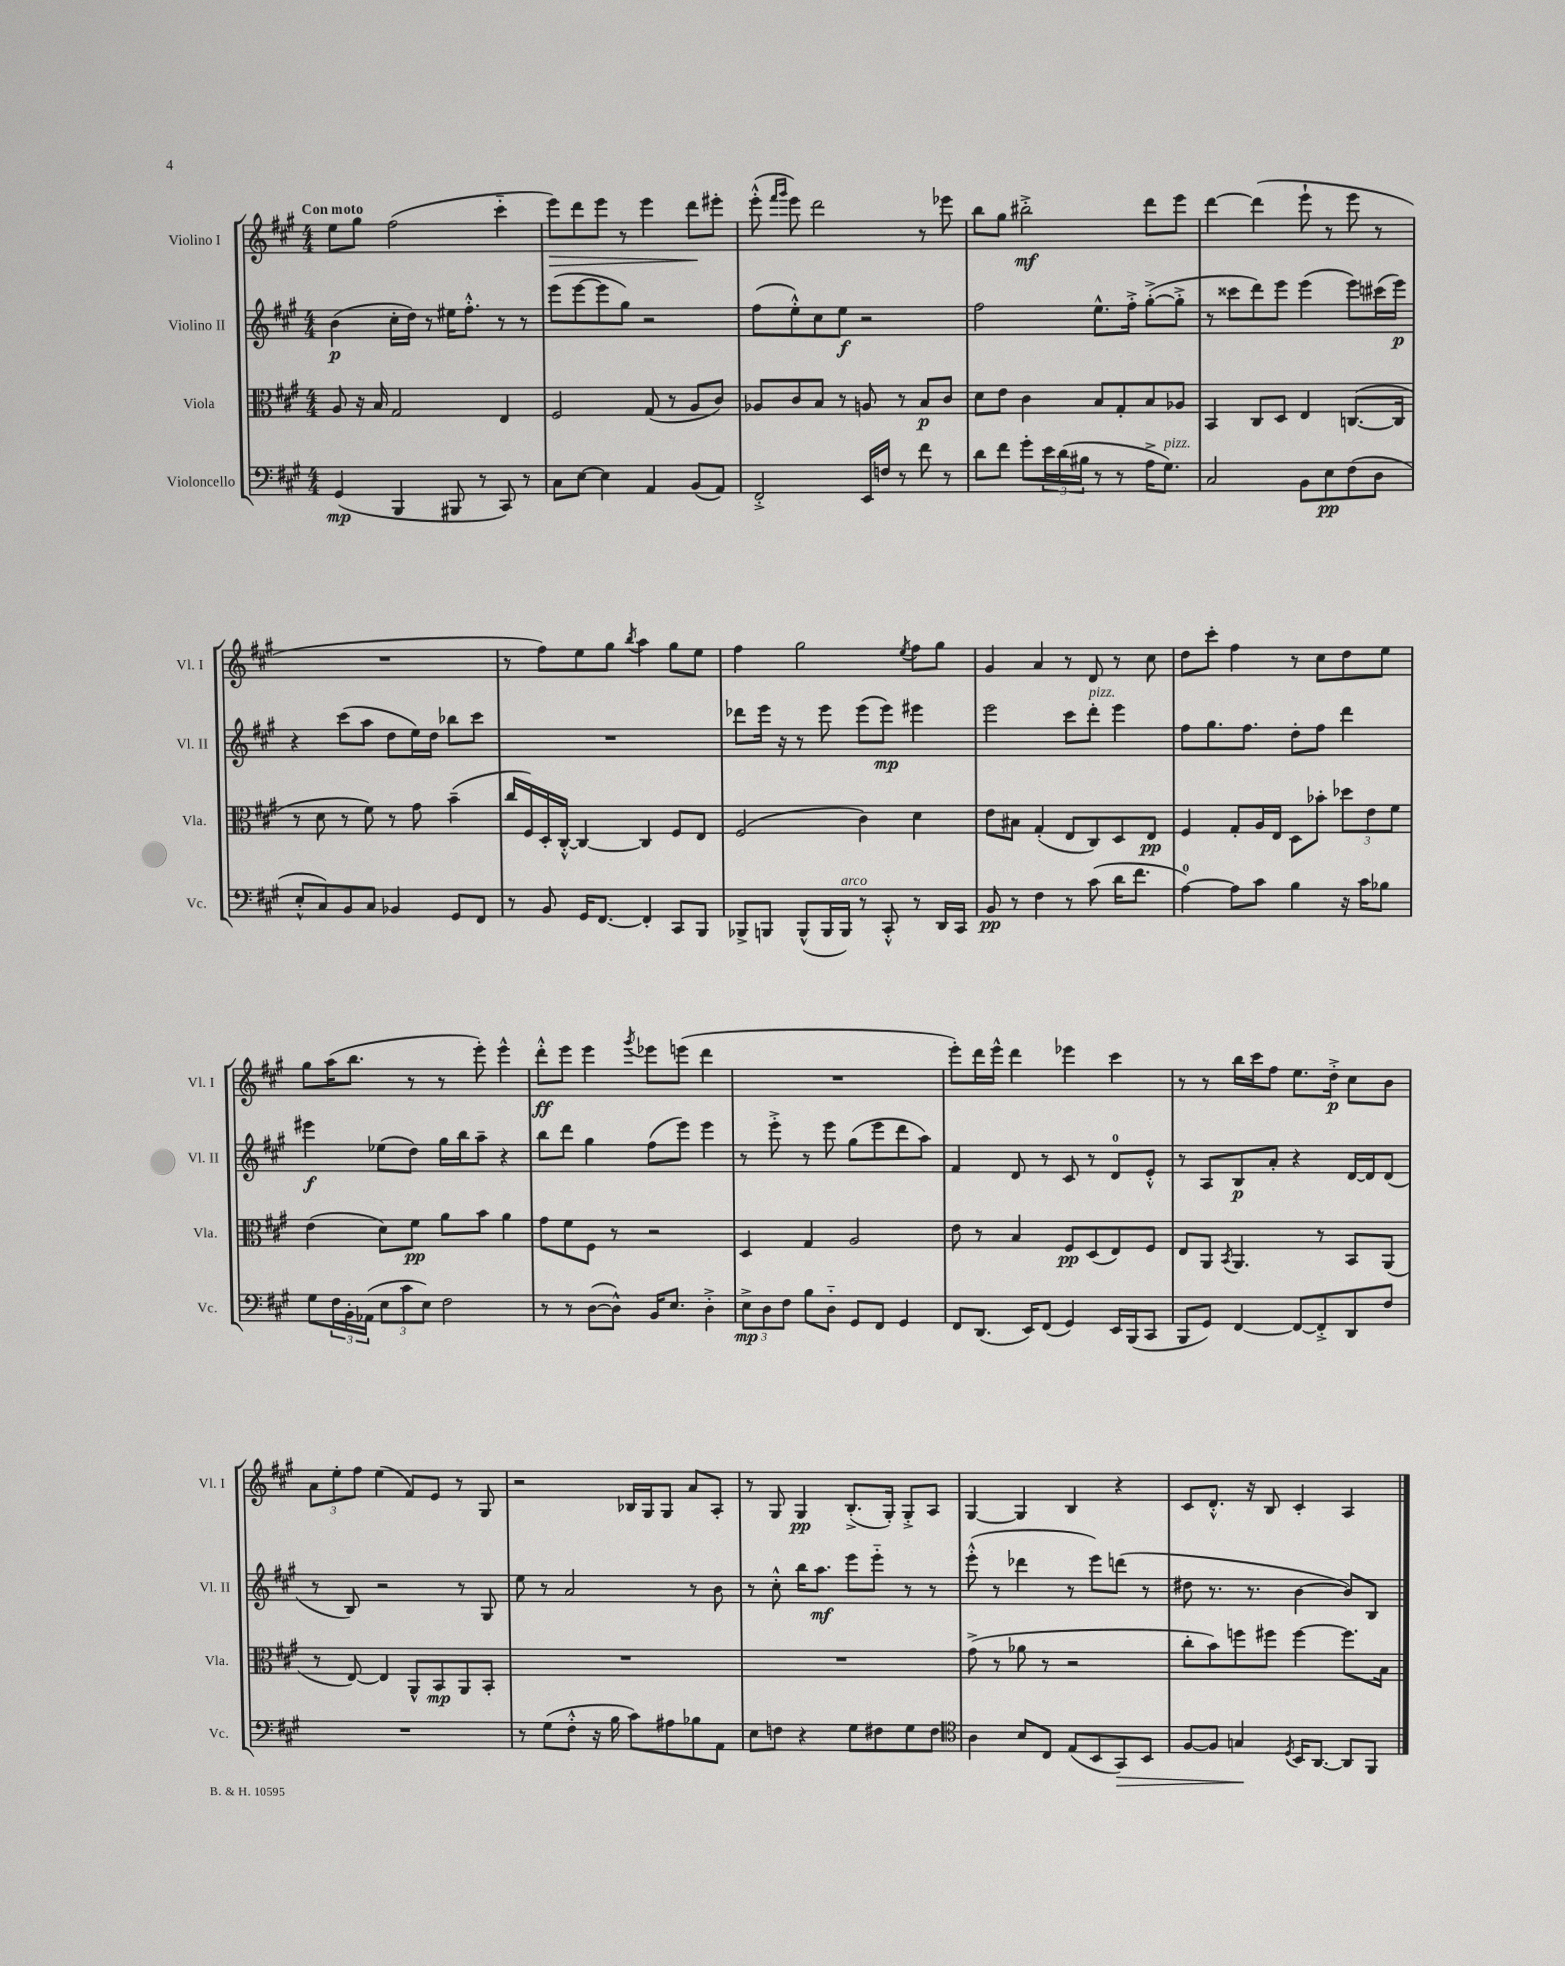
<<
\new StaffGroup <<
\new Staff = "s0" \with { instrumentName = "Violino I" shortInstrumentName = "Vl. I" } {
    \clef treble \key a \major \numericTimeSignature \time 4/4 \tempo "Con moto"
    e''8 gis''8 fis''2( cis'''4-_ |
    e'''8\>) d'''8 e'''8 r8 e'''4 d'''8\! eis'''8-. |
    e'''8-.-^( \grace { fis'''16 gis'''16 } e'''8) d'''2 r8 ees'''8 |
    b''8 gis''8 bis''2-.->\mf d'''8 e'''8 |
    d'''4~ d'''4( e'''8-! r8 e'''8 r8 |
    R1 |
    r8 fis''8) e''8 gis''8 \acciaccatura { b''8 } a''4 gis''8 e''8 |
    fis''4 gis''2 \acciaccatura { e''8 } fis''8 gis''8 |
    gis'4 a'4 r8 d'8 r8 cis''8 |
    d''8 cis'''8-. fis''4 r8 cis''8 d''8 e''8 |
    gis''8 a''16( b''8. r8 r8 e'''8-.) e'''4-^ |
    d'''8-.-^\ff e'''8 e'''4 \acciaccatura { gis'''8 } ees'''8 e'''8( d'''4 |
    R1 |
    e'''8-.) d'''16 e'''16-^ d'''4 ees'''4 cis'''4 |
    r8 r8 b''16 cis'''16 fis''8 e''8. d''16-.->\p cis''8 b'8 |
    \tuplet 3/2 { a'8 e''8-. fis''8 } e''4( fis'8) e'8 r8 gis8 |
    r2 bes16 gis16 gis8 a'8 a8-. |
    r8 gis8 gis4\pp b8.-.->( gis16-.) gis8-.-> a8 |
    gis4~ gis4 b4 r4 |
    cis'8 d'8.-.-^ r16 b8 cis'4-. a4 \bar "|." |
}
\new Staff = "s1" \with { instrumentName = "Violino II" shortInstrumentName = "Vl. II" } {
    \clef treble \key a \major \numericTimeSignature \time 4/4
    b'4\p( cis''16-. d''16) r8 eis''16 fis''8.-.-^ r8 r8 |
    e'''8( e'''8~ e'''8 gis''8) r2 |
    fis''8( e''8-.-^) cis''8 e''8\f r2 |
    fis''2 e''8.-^ fis''16-.-> gis''8~-.->( gis''8-.-> |
    r8 cisis'''8 d'''8) e'''8 e'''4( e'''8) cis'''16( e'''16\p) |
    r4 cis'''8( a''8 d''8 e''16) d''16 bes''8 cis'''8 |
    R1 |
    des'''8 e'''16 r16 r8 e'''8 e'''8( e'''8\mp) eis'''4 |
    e'''2 cis'''8 d'''8-.^\markup { \italic "pizz." } e'''4 |
    fis''8 gis''8. fis''8. d''8-. fis''8 d'''4 |
    eis'''4\f ees''8( d''8) gis''16 b''16 a''8-- r4 |
    b''8 d'''8 gis''4 fis''8( e'''8) e'''4 |
    r8 e'''8-.-> r8 e'''8 gis''8( e'''8 d'''8 a''8) |
    fis'4 d'8 r8 cis'8 r8 d'8-0 e'8-.-^ |
    r8 a8 b8\p a'8-. r4 d'16~ d'16 d'8( |
    r8 b8) r2 r8 gis8 |
    e''8 r8 a'2 r8 b'8 |
    r8 cis''8-.-^ b''16 a''8.\mf e'''8 e'''8-_ r8 r8 |
    e'''8-.-^( r8 des'''4 r8 e'''8) d'''8( r8 |
    dis''8 r8. r8. b'4~ b'8) b8 \bar "|." |
}
\new Staff = "s2" \with { instrumentName = "Viola" shortInstrumentName = "Vla." } {
    \clef alto \key a \major \numericTimeSignature \time 4/4
    a8 r16 b16 gis2 e4 |
    fis2 gis8( r8 a8 cis'8) |
    aes8 cis'8 b8 r8 a8 r8 b8\p cis'8 |
    d'8 e'8 cis'4 b8 gis8-. b8 aes8 |
    b,4 cis8 d8 e4 c8.~( c16 |
    r8 d'8 r8 fis'8) r8 gis'8 b'4--( |
    cis''16 fis16) d16-. cis16~-.-^ cis4~ cis4 fis8 e8 |
    fis2( cis'4) d'4 |
    e'8 bis8 gis4-.( e8 cis8) d8 e8\pp |
    fis4 gis8-. a16 e16 d8 bes'8-. \tuplet 3/2 { des''8 e'8 fis'8 } |
    e'4( d'8) fis'8\pp a'8 b'8 a'4 |
    gis'8 fis'8 fis8 r8 r2 |
    d4 gis4 a2 |
    e'8 r8 b4 fis8\pp d8( e8) fis8 |
    e8 a,8 \acciaccatura { b,8 } a,4. r8 b,8 a,8( |
    r8 e8~) e4 a,8-^ b,8\mp a,8 b,8-. |
    R1 |
    R1 |
    gis'8->( r8 aes'8 r8 r2 |
    cis''8-. b'8) f''8 fis''8 fis''4~ fis''8. b16 \bar "|." |
}
\new Staff = "s3" \with { instrumentName = "Violoncello" shortInstrumentName = "Vc." } {
    \clef bass \key a \major \numericTimeSignature \time 4/4
    gis,4\mp( b,,4 bis,,8 r8 cis,8) r8 |
    cis8 e8~ e4 a,4 b,8( a,8) |
    fis,2-.-> e,16 f16 r8 fis'8 r8 |
    d'8 fis'8 gis'8-. \tuplet 3/2 { e'16 d'16( bis16 } r8 r8 a16-> gis8.^\markup { \italic "pizz." }) |
    cis2 b,8 e8\pp fis8( d8 |
    e8-.-^ cis8) b,8 cis8 bes,4 gis,8 fis,8 |
    r8 b,8 gis,16 fis,8.~ fis,4-. cis,8 b,,8 |
    bes,,8-> b,,8 b,,8-^( b,,16 b,,16^\markup { \italic "arco" }) r8 cis,8-.-^ r8 d,16 cis,16 |
    b,8\pp r8 fis4 r8 cis'8( d'16 fis'8. |
    a4-0~) a8 cis'8 b4 r16 cis'16 bes8 |
    gis8 \tuplet 3/2 { fis16 b,16-. aes,16( } \tuplet 3/2 { e8 cis'8 e8) } fis2 |
    r8 r8 d8~( d8-^) b,16 e8. d4-.-> |
    \tuplet 3/2 { e8->\mp d8 fis8 } b8 d8-_ gis,8 fis,8 gis,4 |
    fis,8 d,8.( e,16) fis,8( gis,4) e,16 b,,16( cis,8 |
    b,,8 gis,8) fis,4~ fis,8~ fis,8-.-> d,8 fis8 |
    R1 |
    r8 gis8( fis8-.-^ r16 b16 cis'8) ais8 bes8 a,8 |
    e8 f8 r4 gis8 fis8 gis8 fis8 |
    \clef tenor a4 b8 cis8 e8( b,8 gis,8\>) b,8 |
    fis8~ fis8 g4\! \acciaccatura { d8 } b,16 a,8.~ a,8 fis,8 \bar "|." |
}
>>
>>
\layout { \context { \Score \remove "Bar_number_engraver" } }
